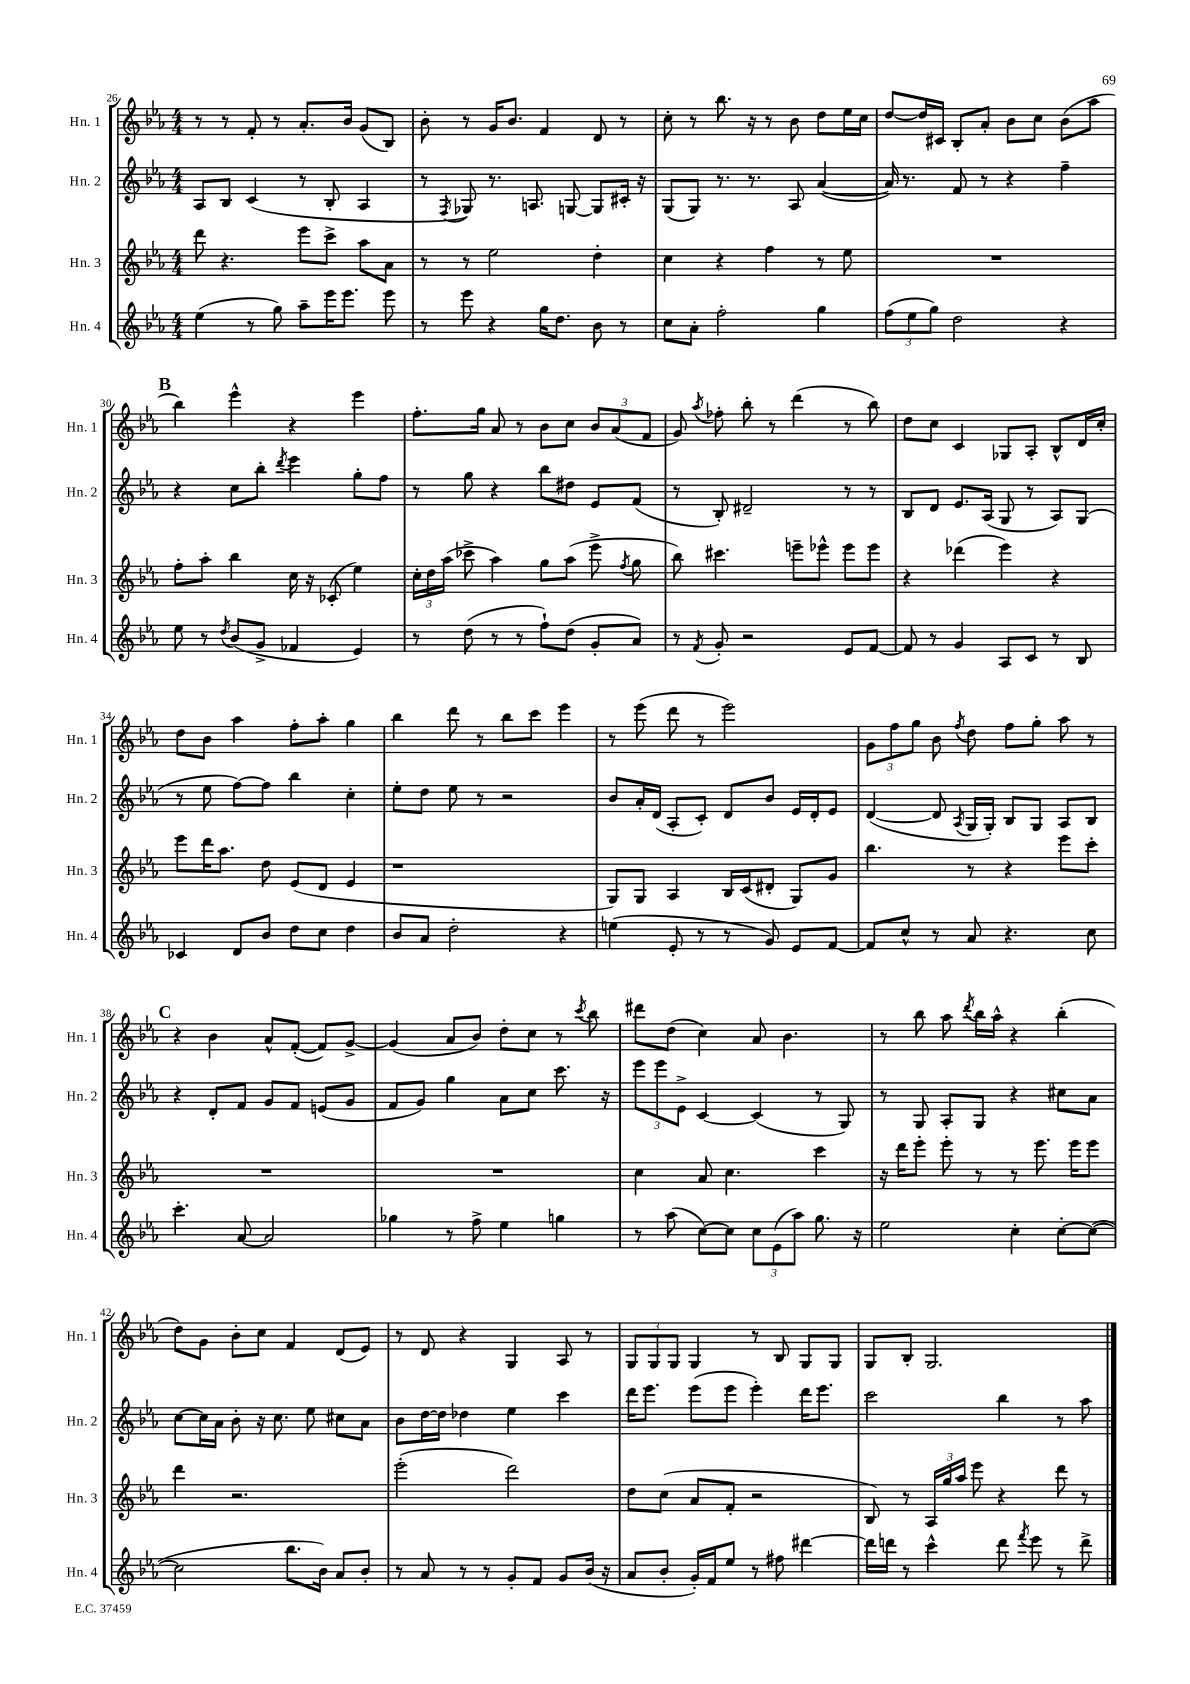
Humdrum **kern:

**kern	**kern	**kern	**kern
*staff4	*staff3	*staff2	*staff1
*clefG2	*clefG2	*clefG2	*clefG2
*k[b-e-a-]	*k[b-e-a-]	*k[b-e-a-]	*k[b-e-a-]
*M4/4	*M4/4	*M4/4	*M4/4
(4ee-	8ddd	8A-	8r
.	4.r	8B-	8r
8r	.	(4c	8f'
8gg)	.	.	8r
8aa-~	8eee-	8r	8.a-'
16eee-	8ccc^	8B-'	.
8.eee-	.	.	16b-
.	8aa-	4A-	(8g
8eee-	8a-	.	8B-)
=	=	=	=
8r	8r	8r	8b-'
.	.	8qF	.
8eee-	8r	8G-)	8r
4r	2ee-	8.r	16g
.	.	.	8.b-
.	.	8.A	.
16gg	.	.	4f
8.dd	.	.	.
.	.	[8G	.
8b-	4dd'	8G]	8d
8r	.	16c#'	8r
.	.	16r	.
=	=	=	=
8cc	4cc	(8G	8cc'
8a-'	.	8G)	8r
2ff'	4r	8.r	8.bb-
.	.	8.r	16r
.	4ff	.	8r
.	.	8A-	8b-
4gg	8r	([4a-	8dd
.	8ee-	.	16ee-
.	.	.	16cc
=	=	=	=
(12ff	1r	16a-])	[8dd
.	.	8.r	.
12ee-	.	.	.
.	.	.	16dd]
12gg)	.	.	.
.	.	.	16c#
2dd	.	8f	8B-'
.	.	8r	8a-'
.	.	4r	8b-
.	.	.	8cc
4r	.	4ff~	(8b-
.	.	.	8aa-
=	=	=	=
8ee-	8ff'	4r	4bb-)
8r	8aa-'	.	.
8qdd	.	.	.
(8b-	4bb-	8cc	4eee-^^
8g^	.	8bb-'	.
.	.	8qddd	.
4f-	16cc	4eee-	4r
.	16r	.	.
.	(8c-'	.	.
4e-)	4ee-)	8gg'	4eee-
.	.	8ff	.
=	=	=	=
8r	24cc'	8r	8.ff'
.	24dd	.	.
.	(24aa-	.	.
(8dd	8ccc-^	8gg	.
.	.	.	16gg
8r	4aa-)	4r	8a-
8r	.	.	8r
8ff`)	8gg	8bb-	8b-
(8dd	(8aa-	8dd#	8cc
8g'	8eee-^	8e-	12b-
.	.	.	(12a-
.	8qff	.	.
8a-)	8gg	(8f	.
.	.	.	12f
=	=	=	=
8r	8bb-)	8r	8g)
8qf	.	.	8qaa-
8g'	4.ccc#	8B-')	8ff-'
2r	.	2d#~	8bb-'
.	.	.	8r
.	8eee~	.	(4ddd
.	8eee-^^	.	.
8e-	8eee-	8r	8r
[8f	8eee-	8r	8bb-)
=	=	=	=
8f]	4r	8B-	8dd
8r	.	8d	8cc
4g	(4ddd-	8.e-	4c
.	.	(16A-	.
8A-	4eee-)	8G	8G-
8c	.	8r	8A-'
8r	4r	8A-)	8B-^^
8B-	.	(8G	16d
.	.	.	16cc'
=	=	=	=
4c-	8eee-	8r	8dd
.	16ddd	8ee-	8b-
.	8.aa-	.	.
8d	.	[8ff)	4aa-
8b-	8dd	8ff]	.
8dd	(8e-	4bb-	8ff'
8cc	8d	.	8aa-'
4dd	4e-	4cc'	4gg
=	=	=	=
8b-	1r	8ee-'	4bb-
8a-	.	8dd	.
2dd'	.	8ee-	8ddd
.	.	8r	8r
.	.	2r	8bb-
.	.	.	8ccc
4r	.	.	4eee-
=	=	=	=
(4ee	8G)	8b-	8r
.	8G	16a-'	(8eee-
.	.	(16d	.
8e-'	4A-	8A-'	8ddd
8r	.	8c')	8r
8r	16B-	8d	2eee-)
.	(16c	.	.
8g)	8d#'	8b-	.
8e-	8G)	16e-	.
.	.	16d'	.
[8f	8g	8e-	.
=	=	=	=
8f]	4.bb-	([4d	12g
.	.	.	12ff
8cc^^	.	.	.
.	.	.	12gg
8r	.	8d]	8b-
.	.	8qA-	8qff
8a-	8r	16G	8dd
.	.	16G')	.
4.r	4r	8B-	8ff
.	.	8G	8gg'
.	8eee-	8A-	8aa-
8cc	8ccc'	8B-	8r
=	=	=	=
4.ccc'	1r	4r	4r
.	.	8d'	4b-
[8a-	.	8f	.
2a-]	.	8g	8a-^^
.	.	8f	([8f'
.	.	(8e	8f])
.	.	8g	[8g^
=	=	=	=
4gg-	1r	8f	(4g]
.	.	8g)	.
8r	.	4gg	8a-
8ff^	.	.	8b-)
4ee-	.	8a-	8dd'
.	.	8cc	8cc
4gg	.	8.ccc	8r
.	.	.	8qccc
.	.	.	8bb-
.	.	16r	.
=	=	=	=
8r	4cc	12eee-	8ddd#
.	.	12eee-	.
(8aa-	.	.	(8dd
.	.	12e-^	.
[8cc)	8a-	[4c	4cc)
8cc]	4.cc	.	.
12cc	.	(4c]	8a-
(12e-	.	.	.
.	.	.	4.b-
12aa-)	.	.	.
8.gg	4ccc	8r	.
.	.	8G)	.
16r	.	.	.
=	=	=	=
2ee-	16r	8r	8r
.	16ddd	.	.
.	8eee-'	8G	8bb-
.	8eee-'	8A-'	8aa-
.	.	.	8qddd
.	8r	8G	16bb-
.	.	.	16aa-^^
4cc'	8r	4r	4r
.	8.eee-	.	.
[8cc'	.	8cc#	(4bb-'
.	16eee-	.	.
(8cc_	8eee-	8a-	.
=	=	=	=
2cc]	4ddd	[8cc	8dd)
.	.	16cc]	8g
.	.	16a-	.
.	2.r	8b-'	8b-'
.	.	16r	8cc
.	.	8.cc	.
8.bb-	.	.	4f
.	.	8ee-	.
16b-)	.	.	.
8a-	.	8cc#	(8d
8b-'	.	8a-	8e-)
=	=	=	=
8r	(2eee-'	8b-	8r
8a-	.	[16dd	8d
.	.	16dd]	.
8r	.	4dd-	4r
8r	.	.	.
8g'	2ddd)	4ee-	4G
8f	.	.	.
8g	.	4ccc	8A-
(16b-	.	.	8r
16r	.	.	.
=	=	=	=
8a-	8dd	16ddd	12G
.	.	8.eee-	.
.	.	.	12G
8b-'	(8cc	.	.
.	.	.	12G
16g')	8a-	(8eee-	4G
16f	.	.	.
8ee-	8f'	8eee-	.
8r	2r	4eee-')	8r
8ff#	.	.	8B-
[4ddd#	.	16ddd	8G
.	.	8.eee-	.
.	.	.	8G
=	=	=	=
16ddd#]	8B-)	2ccc	8G
16ddd	.	.	.
8r	8r	.	8B-'
4ccc^^	24A-	.	2.G
.	24gg	.	.
.	24aa-	.	.
.	8eee-	.	.
8ddd	4r	4bb-	.
8qfff	.	.	.
8eee-	.	.	.
8r	8ddd	8r	.
8ddd^	8r	8aa-	.
==	==	==	==
*-	*-	*-	*-
